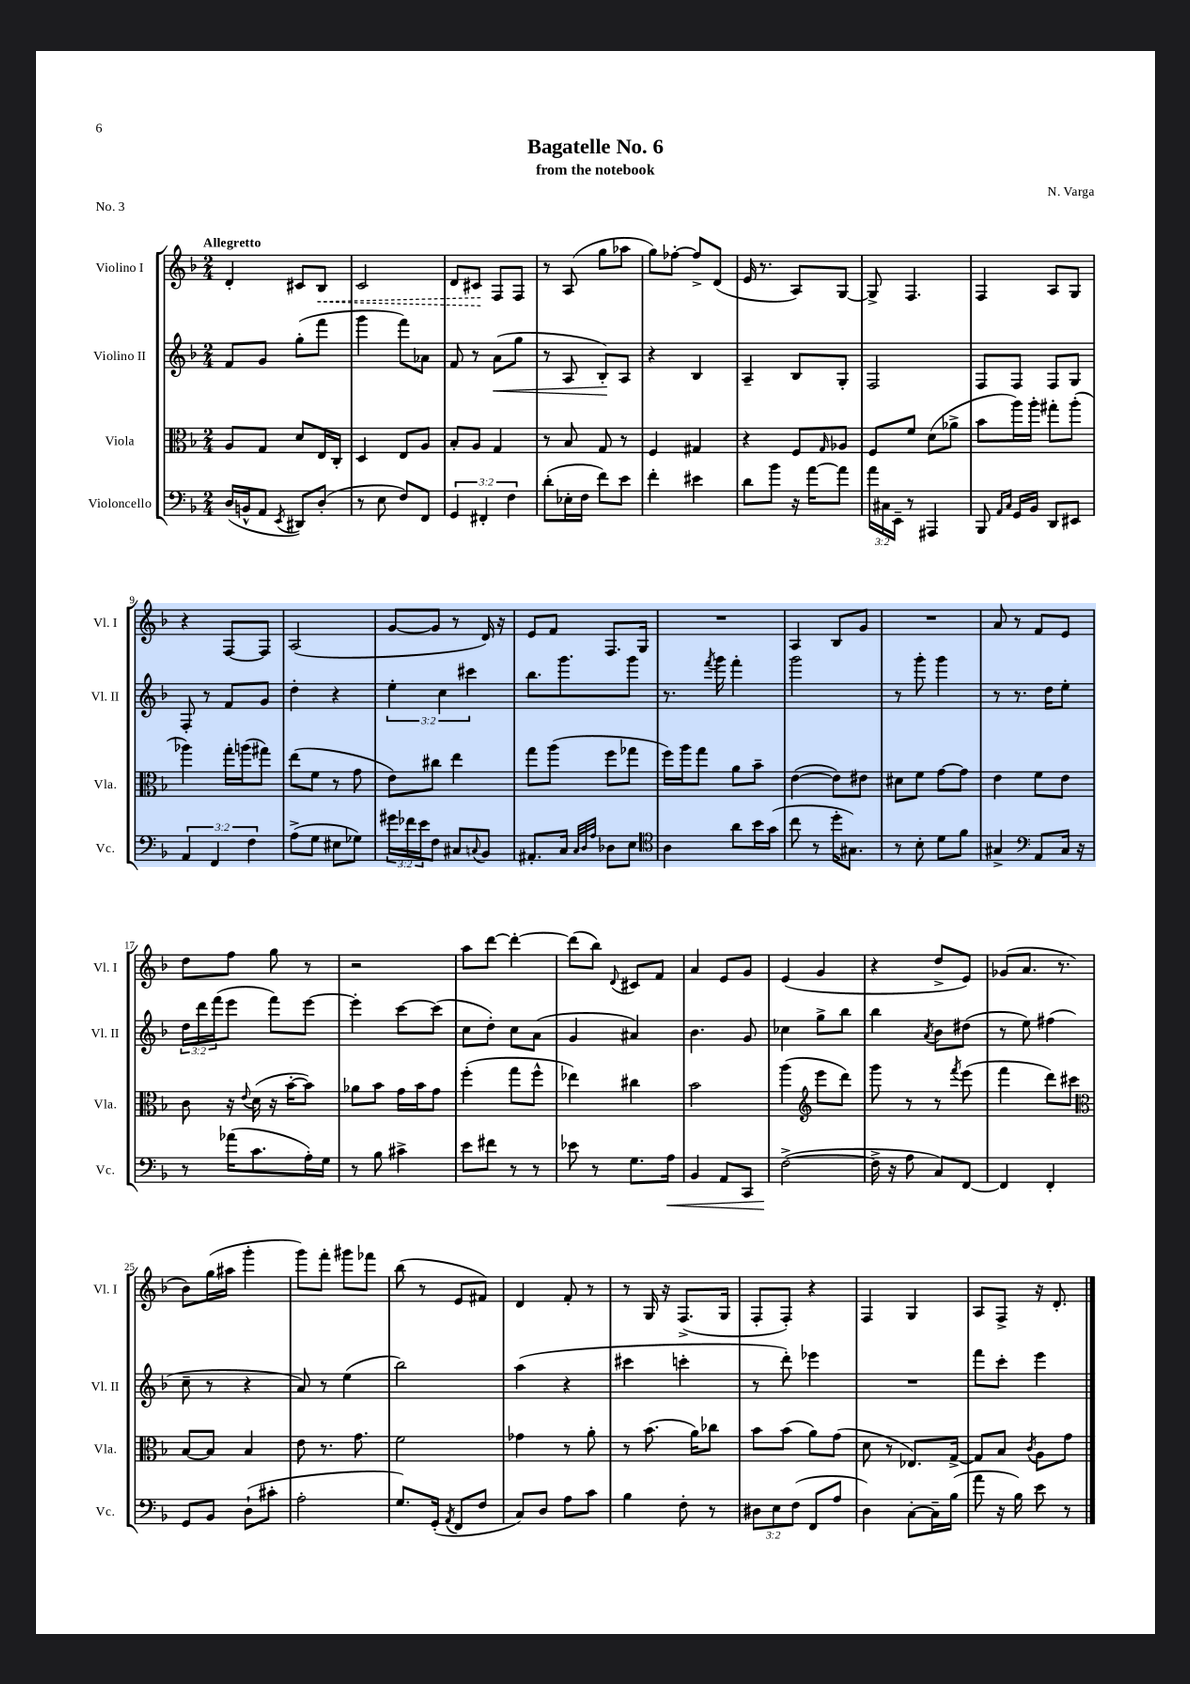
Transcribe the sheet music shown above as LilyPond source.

\header { title = "Bagatelle No. 6" composer = "N. Varga" subtitle = "from the notebook" piece = "No. 3" }
<<
\new StaffGroup <<
\new Staff = "s0" \with { instrumentName = "Violino I" shortInstrumentName = "Vl. I" } {
    \clef treble \key f \major \numericTimeSignature \time 2/4 \tempo "Allegretto"
    d'4-. cis'8 \once \override Hairpin.style = #'dashed-line bes8\< |
    c'2 |
    d'8 cis'8\! f8 f8 |
    r8 a8( g''8 aes''8 |
    g''8) fes''8~-. fes''8-> d'8( |
    e'16 r8. a8) g8~ |
    g8-> f4. |
    f4 a8 g8 |
    r4 f8~ f8 |
    a2( |
    g'8~ g'8 r8 d'16) r16 |
    e'8 f'8 f8. g16 |
    R2 |
    a4 bes8 g'8 |
    R2 |
    a'8 r8 f'8 e'8 |
    d''8 f''8 g''8 r8 |
    r2 |
    a''8 d'''8~ d'''4~-. |
    d'''8( bes''8) \appoggiatura { d'8 } cis'8 f'8 |
    a'4 e'8 g'8 |
    e'4( g'4 |
    r4 d''8-> e'8) |
    ges'8( a'8. r8. |
    bes'8) g''16( ais''16 g'''4-. |
    g'''8) f'''8-. gis'''8 fes'''8 |
    bes''8( r8 e'8 fis'8) |
    d'4 f'8-. r8 |
    r8 g16 r16 f8.->( g16 |
    f8-. f8-.) r4 |
    f4 g4 |
    a8 f8-> r16 d'8.-. \bar "|." |
}
\new Staff = "s1" \with { instrumentName = "Violino II" shortInstrumentName = "Vl. II" } {
    \clef treble \key f \major \numericTimeSignature \time 2/4 \override Staff.TupletNumber.text = #tuplet-number::calc-fraction-text
    f'8 g'8 g''8-.( f'''8 |
    g'''4 f'''8) aes'8 |
    f'8 r8 a'8\<( g''8 |
    r8 a8 bes8-.\!) a8 |
    r4 bes4 |
    a4-- bes8 g8-. |
    f2 |
    f8 f8 f8 g8 |
    f8-. r8 f'8 g'8 |
    d''4-. r4 |
    \tuplet 3/2 { e''4-. c''4 cis'''4 } |
    bes''8. g'''8. g'''8 |
    r8. \acciaccatura { f'''8 } g'''16 f'''4-. |
    g'''2 |
    r8 g'''8-. g'''4 |
    r8 r8. d''16 e''8-. |
    \tuplet 3/2 { d''16 d'''16 f'''16( } e'''8 f'''8) e'''8~ |
    e'''4-. c'''8~ c'''8( |
    c''8 d''8-.) c''8 a'8( |
    g'4 ais'4) |
    bes'4. g'8 |
    ces''4 g''8-> bes''8 |
    bes''4 \acciaccatura { a'8 } bes'8 dis''8( |
    r8 e''8) fis''4( |
    c''8-- r8 r4 |
    a'8) r8 e''4( |
    bes''2) |
    a''4( r4 |
    cis'''4 c'''4-. |
    r8 d'''8-.) ees'''4 |
    R2 |
    f'''8 c'''8-. e'''4 \bar "|." |
}
\new Staff = "s2" \with { instrumentName = "Viola" shortInstrumentName = "Vla." } {
    \clef alto \key f \major \numericTimeSignature \time 2/4
    a8 g8 d'8 e16 c16-. |
    d4 e8 a8 |
    bes8-. a8 g4 |
    r8 bes8 g8 r8 |
    f4 gis4 |
    r4 f8 \grace { g16 } aes8 |
    f8 f'8 d'8( aes'8-> |
    bes'8 a''16) a''16-. gis''8-. a''8-.( |
    aes''4) g''16-. a''16( gis''8) |
    e''8( f'8 r8 g'8 |
    e'8) cis''8 e''4 |
    g''8 a''8( f''8 ges''8 |
    f''16) a''16 g''8 a'8 bes'8-- |
    e'4~( e'8) eis'8 |
    dis'8 f'8 g'8~ g'8 |
    e'4 f'8 e'8 |
    c'8 r16 \appoggiatura { e'8 } d'16( r16 bes'16~-. bes'8) |
    aes'8 bes'8 g'16 bes'16 g'8 |
    f''4-.( g''8 f''8-^ |
    ees''4) cis''4 |
    bes'2 |
    a''4( \clef treble e'''8 d'''8) |
    g'''8 r8 r8 \acciaccatura { f'''8 } e'''8( |
    f'''4 d'''8) cis'''8 |
    \clef alto bes8~ bes8 bes4 |
    e'8 r8. g'8. |
    f'2 |
    ges'4 r8 a'8-. |
    r8 bes'8.( a'16) ces''8 |
    bes'8 bes'8( a'8) g'8( |
    d'8 r8 ees8.) g16~-> |
    g8 bes8 \acciaccatura { c'8 } a8 g'8 \bar "|." |
}
\new Staff = "s3" \with { instrumentName = "Violoncello" shortInstrumentName = "Vc." } {
    \clef bass \key f \major \numericTimeSignature \time 2/4 \override Staff.TupletNumber.text = #tuplet-number::calc-fraction-text
    d16( b,16-^ a,8 \acciaccatura { e,8 } dis,8) d8-.( |
    r8 e8 f8) f,8 |
    \tuplet 3/2 { g,4 fis,4-. f4 } |
    d'8-.( ees16-. f16 f'8) e'8 |
    f'4-. eis'4 |
    d'8 bes'8 r16 a'16~ a'8 |
    \tuplet 3/2 { a'16 cis16 e,16-- } r8 ais,,4 |
    bes,,8 \grace { a,16 c16 } g,16 bes,16 d,8 eis,8 |
    \tuplet 3/2 { a,4 f,4 f4 } |
    a8->( g8 eis8 ges8) |
    \tuplet 3/2 { gis'16 fes'16 e'16 } f8 cis8 \appoggiatura { c8 } bes,8 |
    ais,8.-. c16 \grace { c32 d32 a32 } des8 e8 |
    \clef tenor a4 a'8 bes'16 g'16( |
    c''8 r8 d''16-. gis8.) |
    r8 bes8-. d'8 f'8 |
    gis4-> \clef bass a,8 c16 r16 |
    r8 aes'16( c'8. a16-.) g16 |
    r8 bes8 cis'4-> |
    e'8 fis'8 r8 r8 |
    ees'8 r8 g8. a16\< |
    bes,4 a,8 c,8 |
    f2~->\!( |
    f16-> r16 a8 c8) f,8~ |
    f,4 f,4-. |
    g,8 bes,8 d8-!( cis'8-. |
    a2-. |
    g8.) g,16-.( \acciaccatura { a,8 } f,8 f8 |
    c8) d8 a8 c'8 |
    bes4 f8-. r8 |
    \tuplet 3/2 { dis8 e8 f8( } f,8 a8 |
    d4) c8~-. c16-- bes16( |
    a'8 r16 bes16) e'8 r8 \bar "|." |
}
>>
>>
